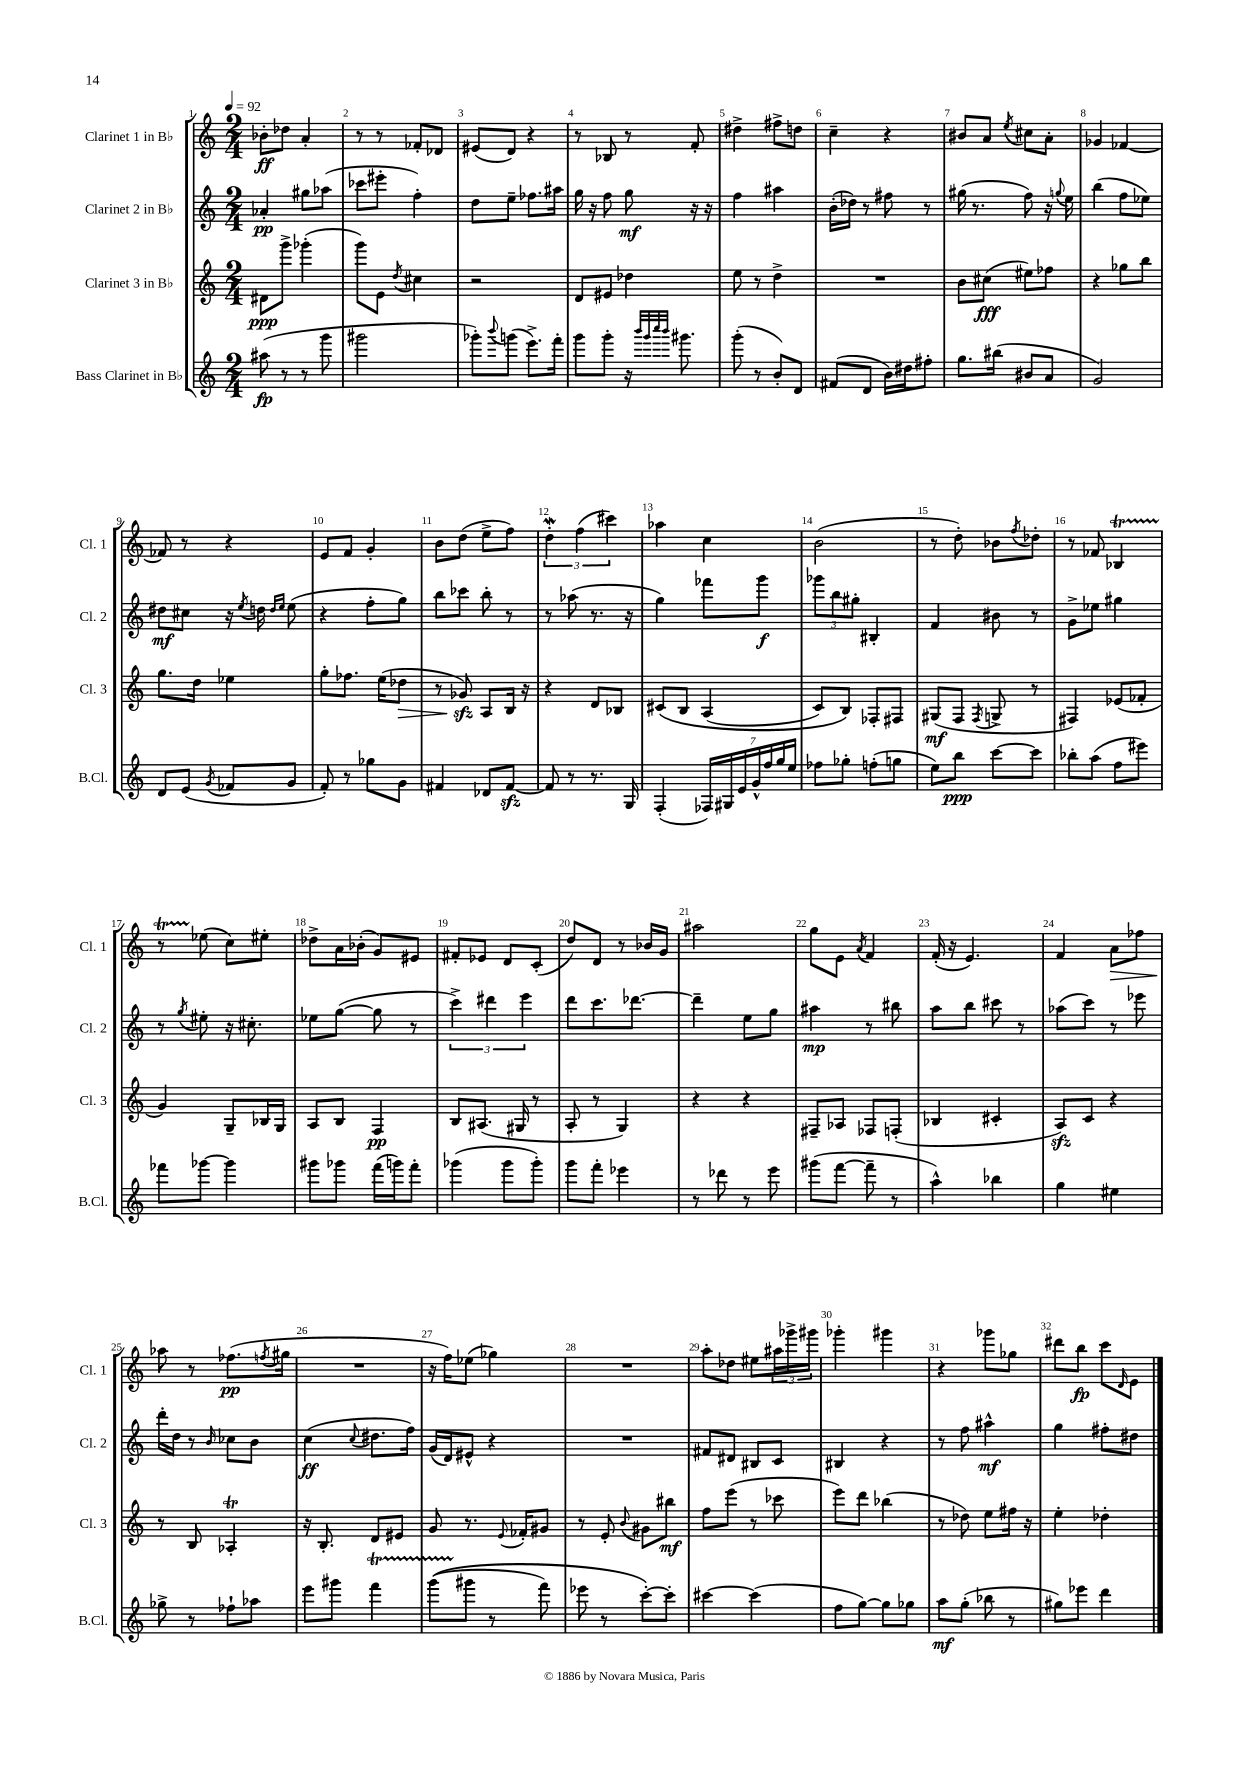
<<
\new StaffGroup <<
\new Staff = "s0" \with { instrumentName = "Clarinet 1 in Bb" shortInstrumentName = "Cl. 1" } {
    \clef treble \key c \major \numericTimeSignature \time 2/4 \tempo 4 = 92
    bes'8-.\ff des''8 a'4-. |
    r8 r8 fes'8-. des'8 |
    eis'8( d'8) r4 |
    r8 bes8 r8 f'8-. |
    dis''4-> fis''8-> d''8 |
    c''4-- r4 |
    bis'8 a'8 \acciaccatura { e''8 } cis''8 a'8-. |
    ges'4 fes'4~ |
    fes'8 r8 r4 |
    e'8 f'8 g'4-. |
    b'8 d''8( e''8-> f''8) |
    \tuplet 3/2 { d''4-.\mordent f''4( cis'''4) } |
    aes''4 c''4 |
    b'2( |
    r8 d''8-.) bes'8 \acciaccatura { f''8 } des''8-. |
    r8 fes'8 bes4\startTrillSpan |
    r8 ees''8\stopTrillSpan( c''8) eis''8-. |
    des''8-> a'16 bes'16-.( g'8) eis'8 |
    fis'8-. ees'8 d'8 c'8-.( |
    d''8) d'8 r8 bes'16 g'16 |
    ais''2 |
    g''8 e'8 \acciaccatura { a'8 } f'4 |
    f'16-.( r16 e'4.) |
    f'4 a'8\> fes''8 |
    aes''8\! r8 fes''8.\pp( \acciaccatura { f''8 } gis''16 |
    R2 |
    r16 f''16) ees''8( ges''4) |
    R2 |
    a''8-. des''8 eis''8 \tuplet 3/2 { ais''16 ges'''16-> gis'''16 } |
    ges'''4-. gis'''4 |
    r4 ges'''8 ges''8 |
    dis'''8 b''8\fp c'''8 \grace { d'16 } e'8 \bar "|." |
}
\new Staff = "s1" \with { instrumentName = "Clarinet 2 in Bb" shortInstrumentName = "Cl. 2" } {
    \clef treble \key c \major \numericTimeSignature \time 2/4
    aes'4-.\pp gis''8 aes''8( |
    ces'''8 eis'''8-. f''4-.) |
    d''8 e''8-- fes''8. ais''16 |
    g''16 r16 f''8 g''8\mf r16 r16 |
    f''4 ais''4 |
    b'16-.( des''16) r8 fis''8 r8 |
    gis''16( r8. f''8) r16 \appoggiatura { g''8 } e''16 |
    b''4( f''8 ees''8) |
    dis''8\mf cis''8 r16 \acciaccatura { e''8 } d''16 \grace { d''16 e''16 } e''8( |
    r4 f''8-. g''8) |
    b''8 ces'''8 b''8-. r8 |
    r8 aes''8( r8. r16 |
    g''4) fes'''8 g'''8\f |
    \tuplet 3/2 { ges'''8 b''8 gis''8-. } bis4-. |
    f'4 bis'8 r8 |
    g'8-> ees''8 gis''4 |
    r8 \acciaccatura { g''8 } eis''8-. r16 cis''8.-. |
    ees''8 g''8~( g''8 r8 |
    \tuplet 3/2 { c'''4->) dis'''4 e'''4 } |
    d'''8 c'''8. des'''8.~ |
    des'''4-- e''8 g''8 |
    ais''4\mp r8 bis''8 |
    a''8 b''8 cis'''8 r8 |
    aes''8( c'''8) r8 ees'''8 |
    d'''16-. d''16 r8 \grace { b'16 } ces''8 b'8 |
    c''4\ff( \appoggiatura { c''8 } dis''8. f''16) |
    g'16( d'16) eis'8-^ r4 |
    R2 |
    fis'8 dis'8 bis8 c'8 |
    bis4 r4 |
    r8 f''8 ais''4-^\mf |
    g''4 fis''8-. dis''8 \bar "|." |
}
\new Staff = "s2" \with { instrumentName = "Clarinet 3 in Bb" shortInstrumentName = "Cl. 3" } {
    \clef treble \key c \major \numericTimeSignature \time 2/4
    dis'8\ppp g'''8-> ges'''4-.( |
    g'''8) e'8 \acciaccatura { d''8 } cis''4 |
    r2 |
    d'8 eis'8 des''4 |
    e''8 r8 d''4-> |
    R2 |
    b'8 cis''8\fff( eis''8) fes''8 |
    r4 ges''8 b''8 |
    g''8. d''16 ees''4 |
    g''8-. fes''8. e''16( des''8\> |
    r8 ges'8\sfz\!) a8 b16 r16 |
    r4 d'8 bes8 |
    cis'8\( b8 a4( |
    c'8) b8\) fes8-. fis8 |
    gis8\mf( f8 \acciaccatura { f8 } g8-> r8 |
    fis4) ees'8( fes'8-. |
    g'4) g8-- bes16 g16 |
    a8 b8 f4\pp |
    b8 ais8.( gis16 r8 |
    a8-. r8 g4) |
    r4 r4 |
    fis8-- aes8 fes8 f8-.( |
    bes4 cis'4-. |
    a8\sfz) c'8 r4 |
    r8 b8 aes4-.\trill |
    r16 b8.-. d'8 eis'8 |
    g'8 r8. \appoggiatura { e'8 } fes'16-. gis'8 |
    r8 e'8-. \appoggiatura { b'8 } gis'8 bis''8\mf |
    f''8 e'''8( r8 ces'''8 |
    e'''8) d'''8 bes''4( |
    r8 des''8) e''8 fis''16 r16 |
    e''4-. des''4-. \bar "|." |
}
\new Staff = "s3" \with { instrumentName = "Bass Clarinet in Bb" shortInstrumentName = "B.Cl." } {
    \clef treble \key c \major \numericTimeSignature \time 2/4
    ais''8\fp( r8 r8 g'''8 |
    gis'''2 |
    ges'''8-.) \appoggiatura { b'''8 } g'''8( e'''8.->) f'''16-. |
    g'''8 g'''8-. r16 \grace { b'''32 g'''32 c''''32 b'''32 } gis'''8. |
    g'''8-.( r8 b'8-.) d'8 |
    fis'8( d'8 b'16) dis''16 fis''8-. |
    g''8. bis''16( bis'8 a'8 |
    g'2) |
    d'8 e'8( \acciaccatura { g'8 } fes'8 g'8 |
    f'8-.) r8 ges''8 g'8 |
    fis'4 des'8 fis'8~\sfz |
    fis'8 r8 r8. g16 |
    f4-.( \tuplet 7/4 { fes16) gis16 e'16 g'16-^ f''16 g''16 e''16 } |
    fes''8 ges''8-. f''8-.( g''8 |
    e''8) b''8\ppp c'''8~ c'''8 |
    bes''8-. a''8( f''8 eis'''8) |
    fes'''8 ges'''8~ ges'''4 |
    gis'''8 ges'''8 f'''16( g'''16) f'''8-. |
    ges'''4( ges'''8 ges'''8-.) |
    g'''8 f'''8-. ees'''4 |
    r8 des'''8 r8 e'''8 |
    gis'''8( f'''8~ f'''8-- r8 |
    a''4-^) bes''4 |
    g''4 eis''4 |
    ges''8-> r8 fes''8-! aes''8 |
    e'''8 gis'''8 f'''4\startTrillSpan |
    g'''8(\( gis'''8\stopTrillSpan r8 f'''8) |
    ees'''8 r8 c'''8~-.\) c'''8-. |
    cis'''4~ cis'''4( |
    f''8 g''8~) g''8 ges''8 |
    a''8\mf g''8-.( bes''8 r8 |
    gis''8) ees'''8 d'''4 \bar "|." |
}
>>
>>
\layout { \context { \Score \override BarNumber.break-visibility = ##(#f #t #t) barNumberVisibility = #all-bar-numbers-visible } }
